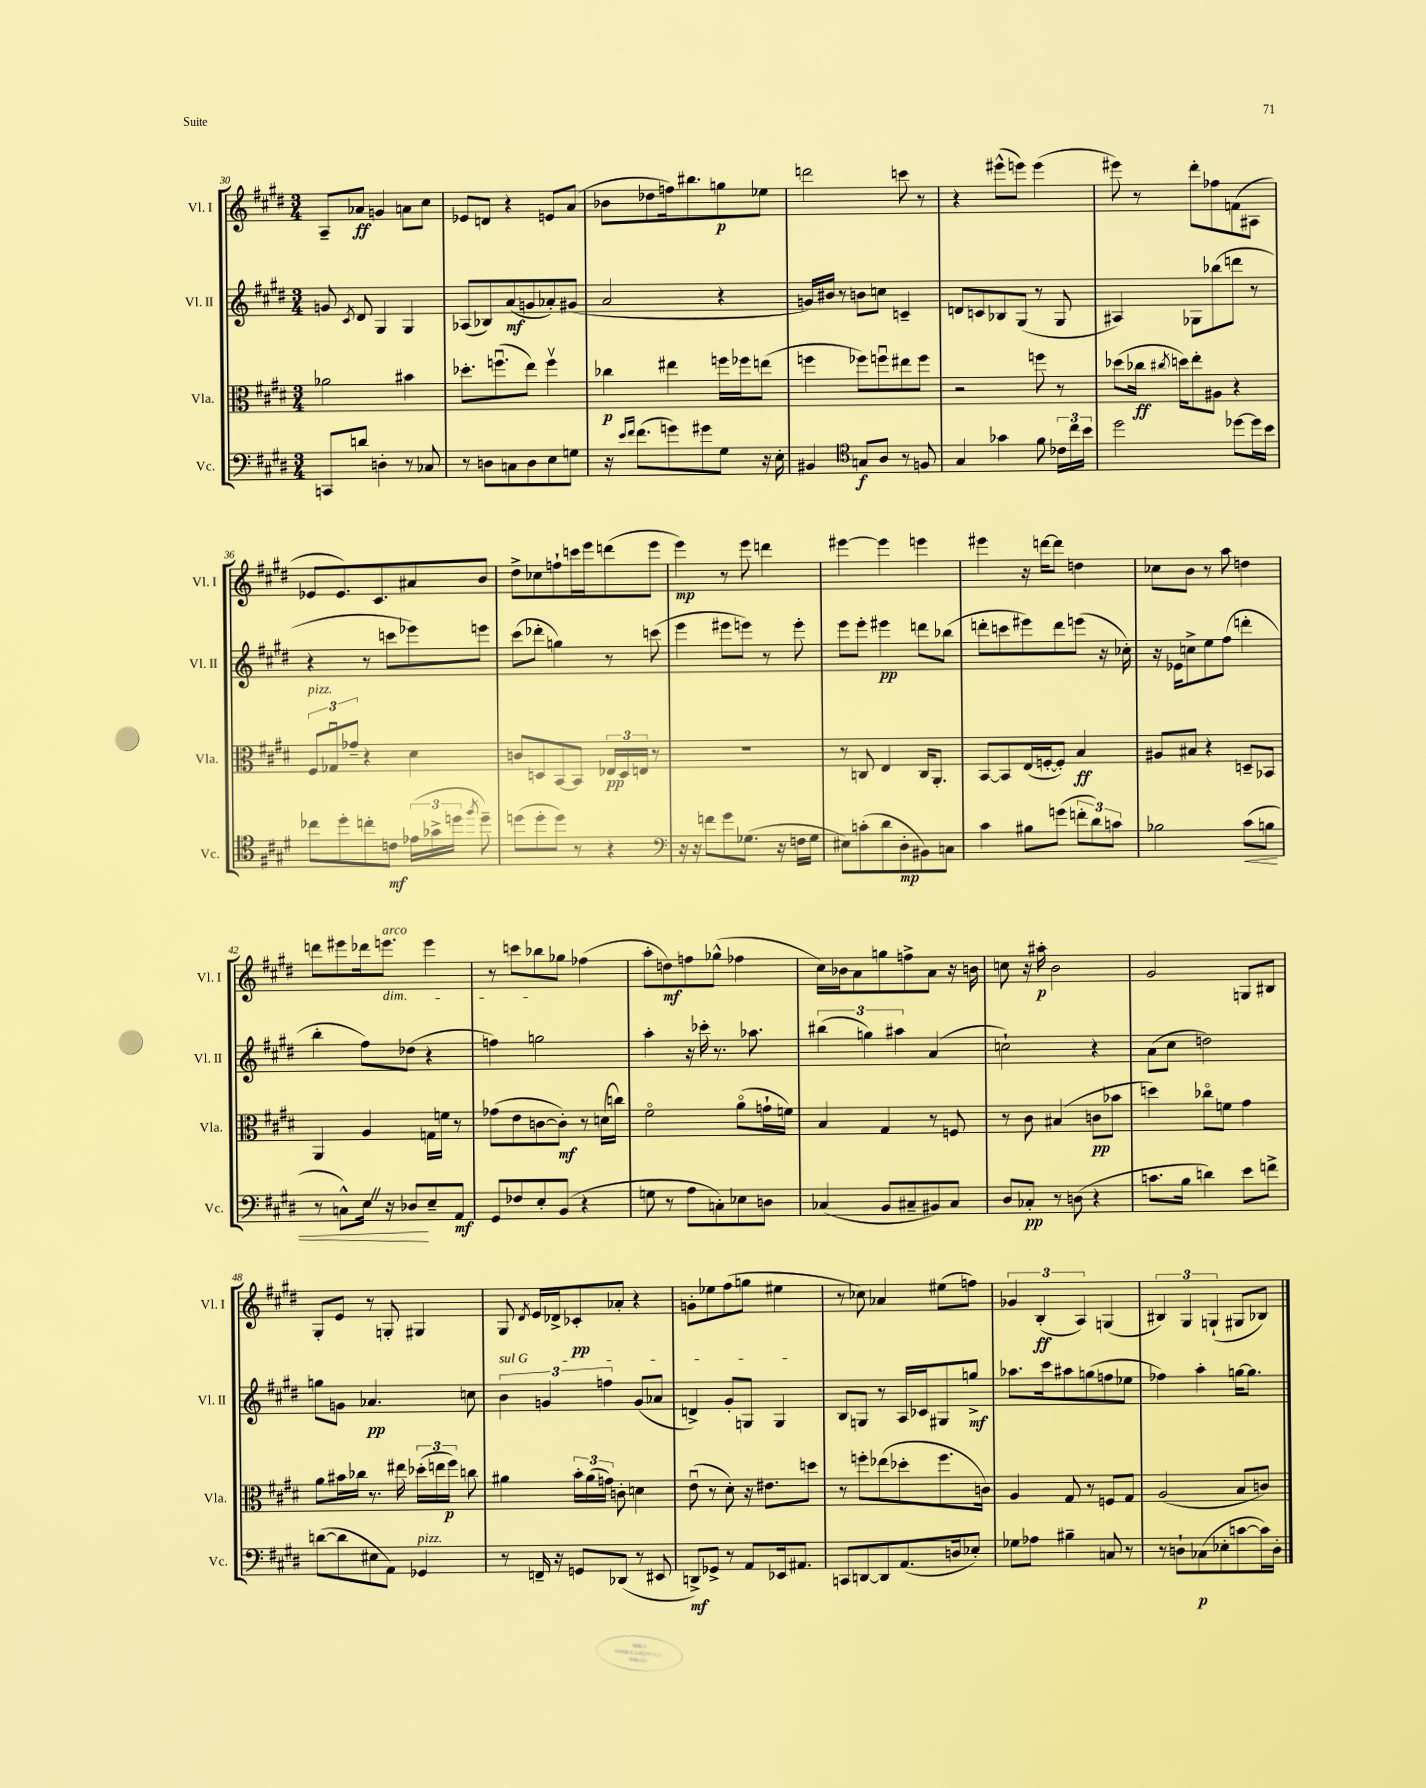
<<
\new StaffGroup <<
\new Staff = "s0" \with { instrumentName = "Vl. I" shortInstrumentName = "Vl. I" } {
    \clef treble \key e \major \numericTimeSignature \time 3/4
    \autoBeamOff a8[-- aes'8]\ff g'4 a'8[ cis''8] |
    ees'8[ d'8] r4 e'8[ a'8]( |
    bes'8[ des''8 f''16) bis''8. g''8\p ees''8] |
    d'''2 c'''8 r8 |
    r4 eis'''8[-^( e'''8]) e'''4( |
    eis'''8) r8 dis'''8[-. fes''8 f'8( ais8] |
    ees'8[ ees'8.) cis'8. ais'8 b'8] |
    dis''8[-> ces''8 f''8-! c'''16 e'''16 d'''8( e'''8] |
    e'''4\mp) r8 e'''8 d'''4 |
    eis'''4~ eis'''4 e'''4 |
    eis'''4 r16 d'''16[~ d'''8] d''4 |
    ces''8[ b'8] r8 a''8 d''4 |
    d'''8[ eis'''8 des'''16 e'''8.]\dim^\markup { \italic "arco" } e'''4 |
    r8 c'''8[ bes''8\! ges''8] fes''4( |
    a''8[-. d''8\mf) f''8 ges''8]-^( fes''4 |
    cis''16[) bes'16 a'8 g''8 f''8-> a'8] r16 b'16 |
    c''8 r16 ais''16-.\p b'2 |
    gis'2 g8[ bis8] |
    gis8[-. e'8] r8 g8-. gis4 |
    gis8 \acciaccatura { dis'8 } e'16[ des'16-> ces'8-.\pp aes'8]-. r4 |
    g'8[-. ees''8 fis''8( g''8] eis''4 |
    r8 ces''8) aes'4 eis''8[( f''8]) |
    \tuplet 3/2 { ges'4 b4-.\ff( a4) } g4( |
    \tuplet 3/2 { bis4) gis4 g4-!( } gis8[ bes8]) \bar "|." |
}
\new Staff = "s1" \with { instrumentName = "Vl. II" shortInstrumentName = "Vl. II" } {
    \clef treble \key e \major \numericTimeSignature \time 3/4
    \autoBeamOff g'8 \acciaccatura { cis'8 } dis'8 gis4 gis4 |
    aes8[( bes8) a'8\mf( g'8 aes'8-.) gis'8]( |
    a'2 r4 |
    g'16[) bis'16] r8 b'8[ c''8] c'4-- |
    d'8[ c'8 bes8 gis8]( r8 gis8 |
    ais4) ges8[ bes''8( d'''8] r8 |
    r4 r8 c'''8[ ees'''8) e'''8] |
    cis'''8[( des'''8]-. g''4) r8 c'''8( |
    e'''4 eis'''8[ e'''8]) r8 e'''8-. |
    e'''8[ e'''8]-. eis'''4\pp d'''8[ bes''8]( |
    d'''8[-. c'''8 eis'''8) d'''8 e'''8]( r16 ces''16-.) |
    r16 ees'16[ c''8-> e''8 fis''8]( d'''4-. |
    b''4-. fis''8[) des''8]( r4 |
    f''4) g''2 |
    a''4-. r16 ces'''16-. r8. aes''8. |
    \tuplet 3/2 { bis''4( g''4) ais''4 } a'4( |
    c''2-!) r4 |
    a'8[( cis''8] d''2) |
    g''8[ g'8] aes'4.\pp c''8 |
    \tuplet 3/2 { \once \override TextSpanner.bound-details.left.text = \markup { \italic "sul G" } b'4\startTextSpan g'4 f''4 } g'8[( aes'8] |
    d'4->) gis'8[-. g8] g4\stopTextSpan |
    b8[ g8] r8 a16[ ces'16 gis8 g''8]->\mf |
    aes''8.[ cis'''16 ais''8 g''8( f''8 ees''8] |
    fes''4) a''4-. g''16[~ g''8.] \bar "|." |
}
\new Staff = "s2" \with { instrumentName = "Vla." shortInstrumentName = "Vla." } {
    \clef alto \key e \major \numericTimeSignature \time 3/4
    \autoBeamOff aes'2 bis'4 |
    des''8.[-. f''8.\downbow( e''8]) f''4\upbow |
    ces''4\p eis''4 f''16[ fes''16 e''8]( |
    f''4 fes''8[) f''8\downbow eis''8 f''8] |
    r2 f''8 r8 |
    des''8[( ces''16]\ff \acciaccatura { cis''8 } d''16[) e''8-. ais8] r4 |
    \tuplet 3/2 { fis8[^\markup { \italic "pizz." } ges8\downbow ges'8]-- } r4 dis'4 |
    c'8[ d8 b,8~ b,8] \tuplet 3/2 { ees16[\pp d16 e16] } r8 |
    R2. |
    r8 c8 e4 c16[ a,8.]-. |
    b,8[~ b,8 e16( f16~-. f8]-.) b4\ff |
    ais8[ bis8] r4 d8[-- bes,8] |
    a,4 a4 g16[ f'16] r8 |
    ges'8[( e'8 c'8~ c'8]-.\mf) r8 d'16[( c''16]) |
    fis'2\flageolet a'8[\flageolet( g'16-! f'16]) |
    b4 gis4 r8 f8 |
    r8 cis'8 bis4( c'8[\pp bes'8] |
    d''4) ces''8[\flageolet f'8] gis'4 |
    a'8[ bis'16 ces''16] r8. eis''16 \tuplet 3/2 { des''16[-.( e''16 fis''16]\p) } c''8 |
    ais'4 \tuplet 3/2 { b'16[-. ais'16( g'16]) } c'8-. d'4 |
    e'8\downbow( r8 dis'8-.) r16 eis'8.[ d''8] |
    r8 f''8[-. ees''8( des''8-. f''8. c'16]) |
    a4 gis8 r8 f8[ gis8] |
    a2( b8[ c'8]) \bar "|." |
}
\new Staff = "s3" \with { instrumentName = "Vc." shortInstrumentName = "Vc." } {
    \clef bass \key e \major \numericTimeSignature \time 3/4
    \autoBeamOff c,8[ d'8] d4-. r8 ces8 |
    r8 d8[ c8 d8 e8 g8] |
    r16 \grace { e'16[ fis'16] } fis'8.[( g'8) gis'8 gis8] r16 e16-. |
    bis,4 \clef tenor g8[\f a8] r8 f8 |
    gis4 ges'4 fis'8 \tuplet 3/2 { ces'16[ cis''16 b'16] } |
    dis''2 des''8[~ des''16 b'16] |
    ces''8[ dis''8-. c''8-. c'8]\mf \tuplet 3/2 { ees'16[( ges'16-> d''16] } \acciaccatura { fis''8 } d''8--) |
    d''8[( d''8-. d''8]) r8 r4 |
    \clef bass r16 r16 f'8[ gis'8 ges8.]( r16 f16[ ges16] |
    eis8[) c'8-.( dis'8 dis8-.\mp bis,8) c8] |
    cis'4 bis8[ g'8]( \tuplet 3/2 { f'8[-. dis'8) c'8] } |
    bes2 cis'8[\<( b8] |
    r8 c8[-^) e16] \once \override BreathingSign.text = \markup { \musicglyph "scripts.caesura.straight" } \breathe r16 des8[\! e8-- a,8]\mf |
    gis,8[ fes8 e8-. b,8]( r4 |
    g8 r8 a8[ c8-.) ees8 d8] |
    ces4( b,8[ cis8-- bis,8) cis8] |
    dis8[ ces8]-.\pp r8 d8( r4 |
    c'8.[ b16] d'4) e'8[ f'8]-> |
    d'8[~( d'8 eis8 a,8]) ges,4^\markup { \italic "pizz." } |
    r8 f,16-- r16 g,8[ des,8]( r8 eis,8 |
    d,8[->\mf) ges,8]-> r8 a,8[ ees,16 ais,8.] |
    c,8[ d,8~ d,8 a,8.( d16 ees8]-.) |
    ges8[ aes8] bis4-- c8 r8 |
    r8 d8[-! ces8\p( ees8-. c'8~ c'16) d16]-. \bar "|." |
}
>>
>>
\layout { \context { \Score currentBarNumber = #30 } }
